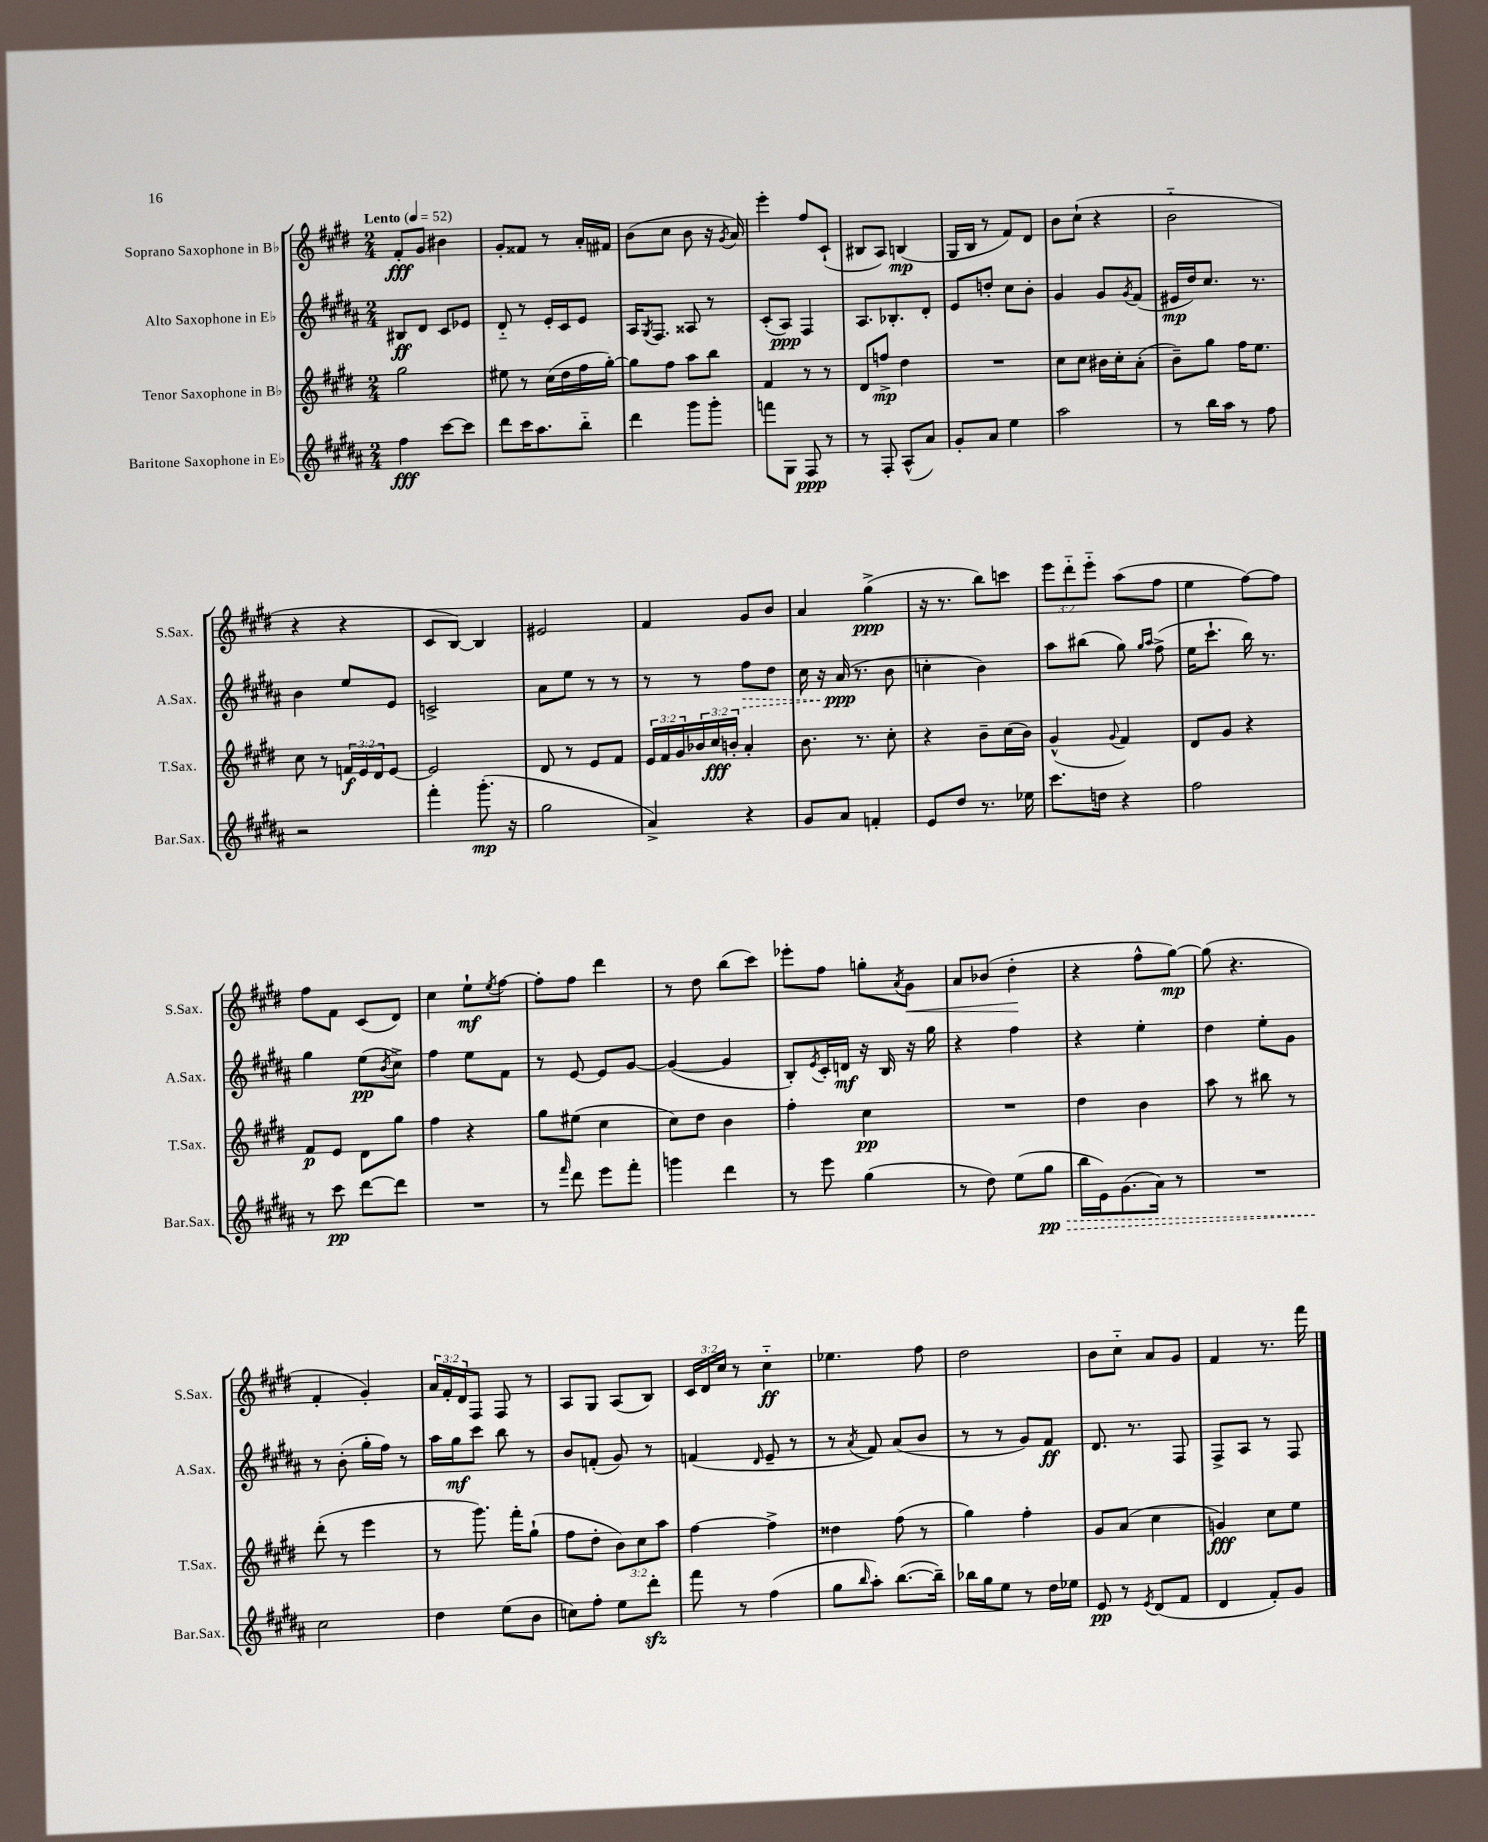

**kern	**dynam	**kern	**dynam	**kern	**dynam	**kern	**dynam
*part4	*part4	*part3	*part3	*part2	*part2	*part1	*part1
*staff4	*staff4	*staff3	*staff3	*staff2	*staff2	*staff1	*staff1
*I"Baritone Saxophone in E♭	*	*I"Tenor Saxophone in B♭	*	*I"Alto Saxophone in E♭	*	*I"Soprano Saxophone in B♭	*
*I'Bar.Sax.	*	*I'T.Sax.	*	*I'A.Sax.	*	*I'S.Sax.	*
*clefG2	*	*clefG2	*	*clefG2	*	*clefG2	*
*k[f#c#g#d#a#]	*	*k[f#c#g#d#]	*	*k[f#c#g#d#a#]	*	*k[f#c#g#d#]	*
*M2/4	*	*M2/4	*	*M2/4	*	*M2/4	*
*MM52	*	*MM52	*	*MM52	*	*MM52	*
=1	=1	=1	=1	=1	=1	=1	=1
!	!	!	!	!	!	!LO:TX:a:B:t=Lento	!
4ff#\	fff	2gg#\	.	8B#X/L	ff	8f#'/L	fff
.	.	.	.	8d#/J	.	8g#/J	.
[8ccc#\L	.	.	.	8c#/L	.	4b#X\	.
8ccc#\J]	.	.	.	8e-X/J	.	.	.
=2	=2	=2	=2	=2	=2	=2	=2
8ddd#\L	.	8ee#X\	.	8d#/	.	8g#'/L	.
16ccc#\K	.	8r	.	8r	.	8f##X/J	.
8.aa#\	.	.	.	.	.	.	.
.	.	(16cc#\LL	.	16e'/LL	.	8r	.
.	.	16dd#\	.	16c#/J	.	.	.
8bb\J	.	16ff#\	.	8e/J	.	16a'/LL	.
.	.	[16gg#'\JJ)	.	.	.	16f#X/JJ	.
=3	=3	=3	=3	=3	=3	=3	=3
4ddd#\	.	8gg#\L]	.	16A#/KL	.	(8b\L	.
.	.	.	.	8qG#/	.	.	.
.	.	.	.	8.F#/J	.	.	.
.	.	8ff#\J	.	.	.	8cc#\J	.
8ggg#\L	.	8aa\L	.	8A##X/	.	8b\	.
8ggg#'\J	.	8bb\J	.	8r	.	16r	.
.	.	.	.	.	.	8qg#/	.
.	.	.	.	.	.	16a/)	.
=4	=4	=4	=4	=4	=4	=4	=4
8fffn\L	.	4f#/	.	(8c#'/L	.	4eee'\	.
8G#\J	.	.	.	8A#/J)	ppp	.	.
8F#/	ppp	8r	.	4F#/	.	8ff#/L	.
8r	.	8r	.	.	.	(8c#`/J	.
=5	=5	=5	=5	=5	=5	=5	=5
8r	.	8d#/L	.	8.A#/L	.	8B#X/L	.
8F#'/	.	8ffn^/J	mp	.	.	8A/J)	.
.	.	.	.	8.B-X'/	.	.	.
(8A#^^/L	.	4dd#\	.	.	.	(4Bn/	mp
8a#/J)	.	.	.	8d#'/J	.	.	.
=6	=6	=6	=6	=6	=6	=6	=6
8g#'/L	.	2r	.	8e/L	.	16G#/LL	.
.	.	.	.	.	.	16B/JJ	.
8a#/J	.	.	.	8ddn'/J	.	8r	.
4ee\	.	.	.	8cc#\L	.	8f#/L)	.
.	.	.	.	8b'\J	.	8d#/J	.
=7	=7	=7	=7	=7	=7	=7	=7
2aa#\	.	8cc#\L	.	4g#/	.	8b\L	.
.	.	8cc#\J	.	.	.	(8cc#`\J	.
.	.	16b#X\LL	.	8g#/L	.	4r	.
.	.	16cc#'\J	.	.	.	.	.
.	.	.	.	8qg#/	.	.	.
.	.	(8a'\J	.	(8f#/J	.	.	.
=8	=8	=8	=8	=8	=8	=8	=8
8r	.	8b~\L)	.	16e#X/LL	mp	2b\	.
.	.	.	.	16dd#/J)	.	.	.
16bb\LL	.	8gg#\J	.	8.cc#/J	.	.	.
16aa#\JJ	.	.	.	.	.	.	.
8r	.	16ff#\KL	.	.	.	.	.
.	.	8.ee\J	.	8.r	.	.	.
8ff#\	.	.	.	.	.	.	.
!!LO:LB:g=z
=9	=9	=9	=9	=9	=9	=9	=9
2r	.	8cc#\	.	4b\	.	4r	.
.	.	8r	.	.	.	.	.
.	.	24fn/LL	f	8ee/L	.	4r	.
.	.	24e/	.	.	.	.	.
.	.	24d#/J	.	.	.	.	.
.	.	[8e/J	.	8e/J	.	.	.
=10	=10	=10	=10	=10	=10	=10	=10
4fff#'\	.	2e/]	.	2cn^/	.	8c#/L	.
.	.	.	.	.	.	[8B/J)	.
(8.ggg#'\	mp	.	.	.	.	4B/]	.
16r	.	.	.	.	.	.	.
=11	=11	=11	=11	=11	=11	=11	=11
2gg#\	.	8d#/	.	8a#\L	.	2e#X/	.
.	.	8r	.	8ee\J	.	.	.
.	.	8e/L	.	8r	.	.	.
.	.	8f#/J	.	8r	.	.	.
=12	=12	=12	=12	=12	=12	=12	=12
4a#^/)	.	24e/LL	.	8r	.	4f#/	.
.	.	24f#/	.	.	.	.	.
.	.	24g#/	.	.	.	.	.
.	.	24b-X/	.	8r	.	.	.
.	.	24cc#/	fff	.	.	.	.
.	.	24bn'/JJ	.	.	.	.	.
!	!	!	!	!	!LO:HP:b	!	!
4r	.	4a'/	.	8ff#\L	>	8g#/L	.
.	.	.	.	8dd#\J	.	8b/J	.
=13	=13	=13	=13	=13	=13	=13	=13
8g#/L	.	8.b\	.	16cc#\	.	4a/	.
.	.	.	.	16r	.	.	.
8a#/J	.	.	.	(16a#/	ppp	.	.
.	.	8.r	.	8.r	]	.	.
4fn'/	.	.	.	.	.	(4gg#^\	ppp
.	.	8cc#'\	.	8b\	.	.	.
=14	=14	=14	=14	=14	=14	=14	=14
8e/L	.	4r	.	4ccn'\	.	16r	.
.	.	.	.	.	.	8.r	.
8dd#/J	.	.	.	.	.	.	.
8.r	.	8b~\L	.	4b\)	.	8bb\L)	.
.	.	(16cc#\L	.	.	.	8cccn\J	.
16ee-X\	.	16b\JJ)	.	.	.	.	.
=15	=15	=15	=15	=15	=15	=15	=15
8.ccc#\L	.	(4g#^^/	.	8aa#\L	.	12eee\L	.
.	.	.	.	.	.	12ddd#\	.
.	.	.	.	(8bb#X\J	.	.	.
.	.	.	.	.	.	12eee\J	.
16ddn\Jk	.	.	.	.	.	.	.
.	.	8qqg#/	.	.	.	.	.
4r	.	4f#/)	.	8gg#\)	.	(8aa\L	.
.	.	.	.	16qqgg#/LL	.	.	.
.	.	.	.	16qqaa#/JJ	.	.	.
.	.	.	.	(8ff#^\	.	8ff#\J	.
=16	=16	=16	=16	=16	=16	=16	=16
2ff#\	.	8d#/L	.	16ee\KL	.	4ee\	.
.	.	.	.	8.ccc#`\J	.	.	.
.	.	8g#/J	.	.	.	.	.
.	.	4r	.	16bb\)	.	[8ff#\L)	.
.	.	.	.	8.r	.	.	.
.	.	.	.	.	.	8ff#\J]	.
!!LO:LB:g=z
=17	=17	=17	=17	=17	=17	=17	=17
8r	.	8f#/L	p	4gg#\	.	8ff#\L	.
8ccc#\	pp	8e/J	.	.	.	8f#\J	.
[8ddd#\L	.	8d#\L	.	(8ee\L	pp	(8c#/L	.
.	.	.	.	8qb/	.	.	.
8ddd#\J]	.	8gg#\J	.	8cc#^\J)	.	8d#/J)	.
=18	=18	=18	=18	=18	=18	=18	=18
2r	.	4ff#\	.	4ff#\	.	4cc#\	.
.	.	4r	.	8ee\L	.	8ee`\L	mf
.	.	.	.	.	.	8qee/	.
.	.	.	.	8f#\J	.	[8ff#\J	.
=19	=19	=19	=19	=19	=19	=19	=19
8r	.	8gg#\L	.	8r	.	8ff#'\L]	.
16qqfff#/	.	.	.	.	.	.	.
8ddd#\	.	(8ee#X\J	.	[8e/	.	8ff#\J	.
8eee\L	.	4cc#\	.	8e/L]	.	4ddd#\	.
8fff#'\J	.	.	.	[8g#/J	.	.	.
=20	=20	=20	=20	=20	=20	=20	=20
4gggn\	.	8cc#\L)	.	(4g#/_	.	8r	.
.	.	8dd#\J	.	.	.	8dd#\	.
4ddd#\	.	4b\	.	4g#/]	.	(8bb\L	.
.	.	.	.	.	.	8ccc#\J)	.
=21	=21	=21	=21	=21	=21	=21	=21
8r	.	4ff#'\	.	8B'/L)	.	8eee-X'\L	.
.	.	.	.	8qe/	.	.	.
8eee\	.	.	.	16c#'/L	.	8ff#\J	.
.	.	.	.	16dn/JJ	mf	.	.
(4gg#\	.	4cc#\	pp	16r	.	8ggn'\L	.
.	.	.	.	16B/	.	.	.
.	.	.	.	.	.	8qa/	.
!	!	!	!	!	!	!	!LO:HP:b
.	.	.	.	16r	.	8g#\J	<
.	.	.	.	16gg#\	.	.	.
=22	=22	=22	=22	=22	=22	=22	=22
8r	.	2r	.	4r	.	8a/L	.
8dd#\)	.	.	.	.	.	(8b-X/J	.
(8ee\L	.	.	.	4ff#\	.	4dd#'\	.
!	!LO:HP:b	!	!	!	!	!	!
8gg#\J	> pp	.	.	.	.	.	.
.	.	.	.	.	.	.	[
=23	=23	=23	=23	=23	=23	=23	=23
16bb\LL	.	4dd#\	.	4r	.	4r	.
16e\J)	.	.	.	.	.	.	.
(8.g#\	.	.	.	.	.	.	.
.	.	4b\	.	4ee'\	.	8ff#^^\L	.
16a#\Jk)	.	.	.	.	.	.	.
8r	.	.	.	.	.	[8gg#\J)	mp
=24	=24	=24	=24	=24	=24	=24	=24
2r	.	8aa\	.	4dd#\	.	(8gg#\]	.
.	.	8r	.	.	.	4.r	.
.	.	8bb#X\	.	8ee'\L	.	.	.
.	.	8r	.	8g#\J	.	.	.
!!LO:LB:g=z
=25	=25	=25	=25	=25	=25	=25	=25
2cc#\	.	(8ddd#'\	.	8r	.	4f#'/	.
.	.	8r	.	(8b'\	.	.	.
.	.	4eee\	.	16gg#'\LL	.	4g#'/)	.
.	.	.	.	16ff#\JJ)	.	.	.
.	.	.	.	8r	.	.	.
.	]	.	.	.	.	.	.
=26	=26	=26	=26	=26	=26	=26	=26
4dd#\	.	8r	.	16aa#\LL	.	24a/LL	.
.	.	.	.	.	.	24f#'/	.
.	.	.	.	16gg#\J	mf	.	.
.	.	.	.	.	.	24d#/J	.
.	.	8.ggg#\)	.	8ccc#\J	.	8F#/J	.
(8ee\L	.	.	.	8bb\	.	8F#/	.
.	.	16fff#'\KL	.	.	.	.	.
8b\J	.	(8gg#`\J	.	8r	.	8r	.
=27	=27	=27	=27	=27	=27	=27	=27
8ccn\L)	.	8ff#\L	.	8b/L	.	8A/L	.
8ff#'\J	.	8dd#'\J	.	(8fn'/J	.	8G#/J	.
8ee\L	.	12b\L)	.	8g#/)	.	(8A/L	.
.	.	12cc#\	.	.	.	.	.
8ddd#zz'\J	.	.	.	8r	.	8B/J)	.
.	.	12aa\J	.	.	.	.	.
=28	=28	=28	=28	=28	=28	=28	=28
8fff#\	.	[4ff#\	.	(4fn/	.	24c#/LL	.
.	.	.	.	.	.	24d#/	.
.	.	.	.	.	.	24cc#/JJ	.
8r	.	.	.	.	.	8r	.
.	.	.	.	16qqd#/	.	.	.
(4ff#\	.	4ff#^\]	.	8e~/	.	4cc#\	ff
.	.	.	.	8r	.	.	.
=29	=29	=29	=29	=29	=29	=29	=29
8gg#\L	.	4dd##X\	.	8r	.	4.ee-X\	.
16qqbb/	.	.	.	8qa#/	.	.	.
8aa#'\J)	.	.	.	8f#/)	.	.	.
([8.bb\L	.	(8ff#\	.	(8a#/L	.	.	.
.	.	8r	.	8b/J	.	8ff#\	.
16bb~\Jk])	.	.	.	.	.	.	.
=30	=30	=30	=30	=30	=30	=30	=30
16bb-X\LL	.	4gg#\)	.	8r	.	2dd#\	.
16gg#\J	.	.	.	.	.	.	.
8ee\J	.	.	.	8r	.	.	.
8r	.	4ff#'\	.	8g#/L)	.	.	.
16dd#\LL	.	.	.	8f#/J	ff	.	.
16ee-X\JJ	.	.	.	.	.	.	.
=31	=31	=31	=31	=31	=31	=31	=31
8e/	pp	8g#/L	.	8.d#/	.	8b\L	.
8r	.	(8a/J	.	.	.	8cc#\J	.
.	.	.	.	8.r	.	.	.
8qe/	.	.	.	.	.	.	.
(8d#/L	.	4cc#\	.	.	.	8a/L	.
8f#/J	.	.	.	8F#/	.	8g#/J	.
=32	=32	=32	=32	=32	=32	=32	=32
4d#/	.	4gn/)	fff	8F#^/L	.	4f#/	.
.	.	.	.	8A#/J	.	.	.
8f#'/L)	.	8cc#\L	.	8r	.	8.r	.
8g#/J	.	8ee\J	.	8F#/	.	.	.
.	.	.	.	.	.	16fff#\	.
==	==	==	==	==	==	==	==
*-	*-	*-	*-	*-	*-	*-	*-
